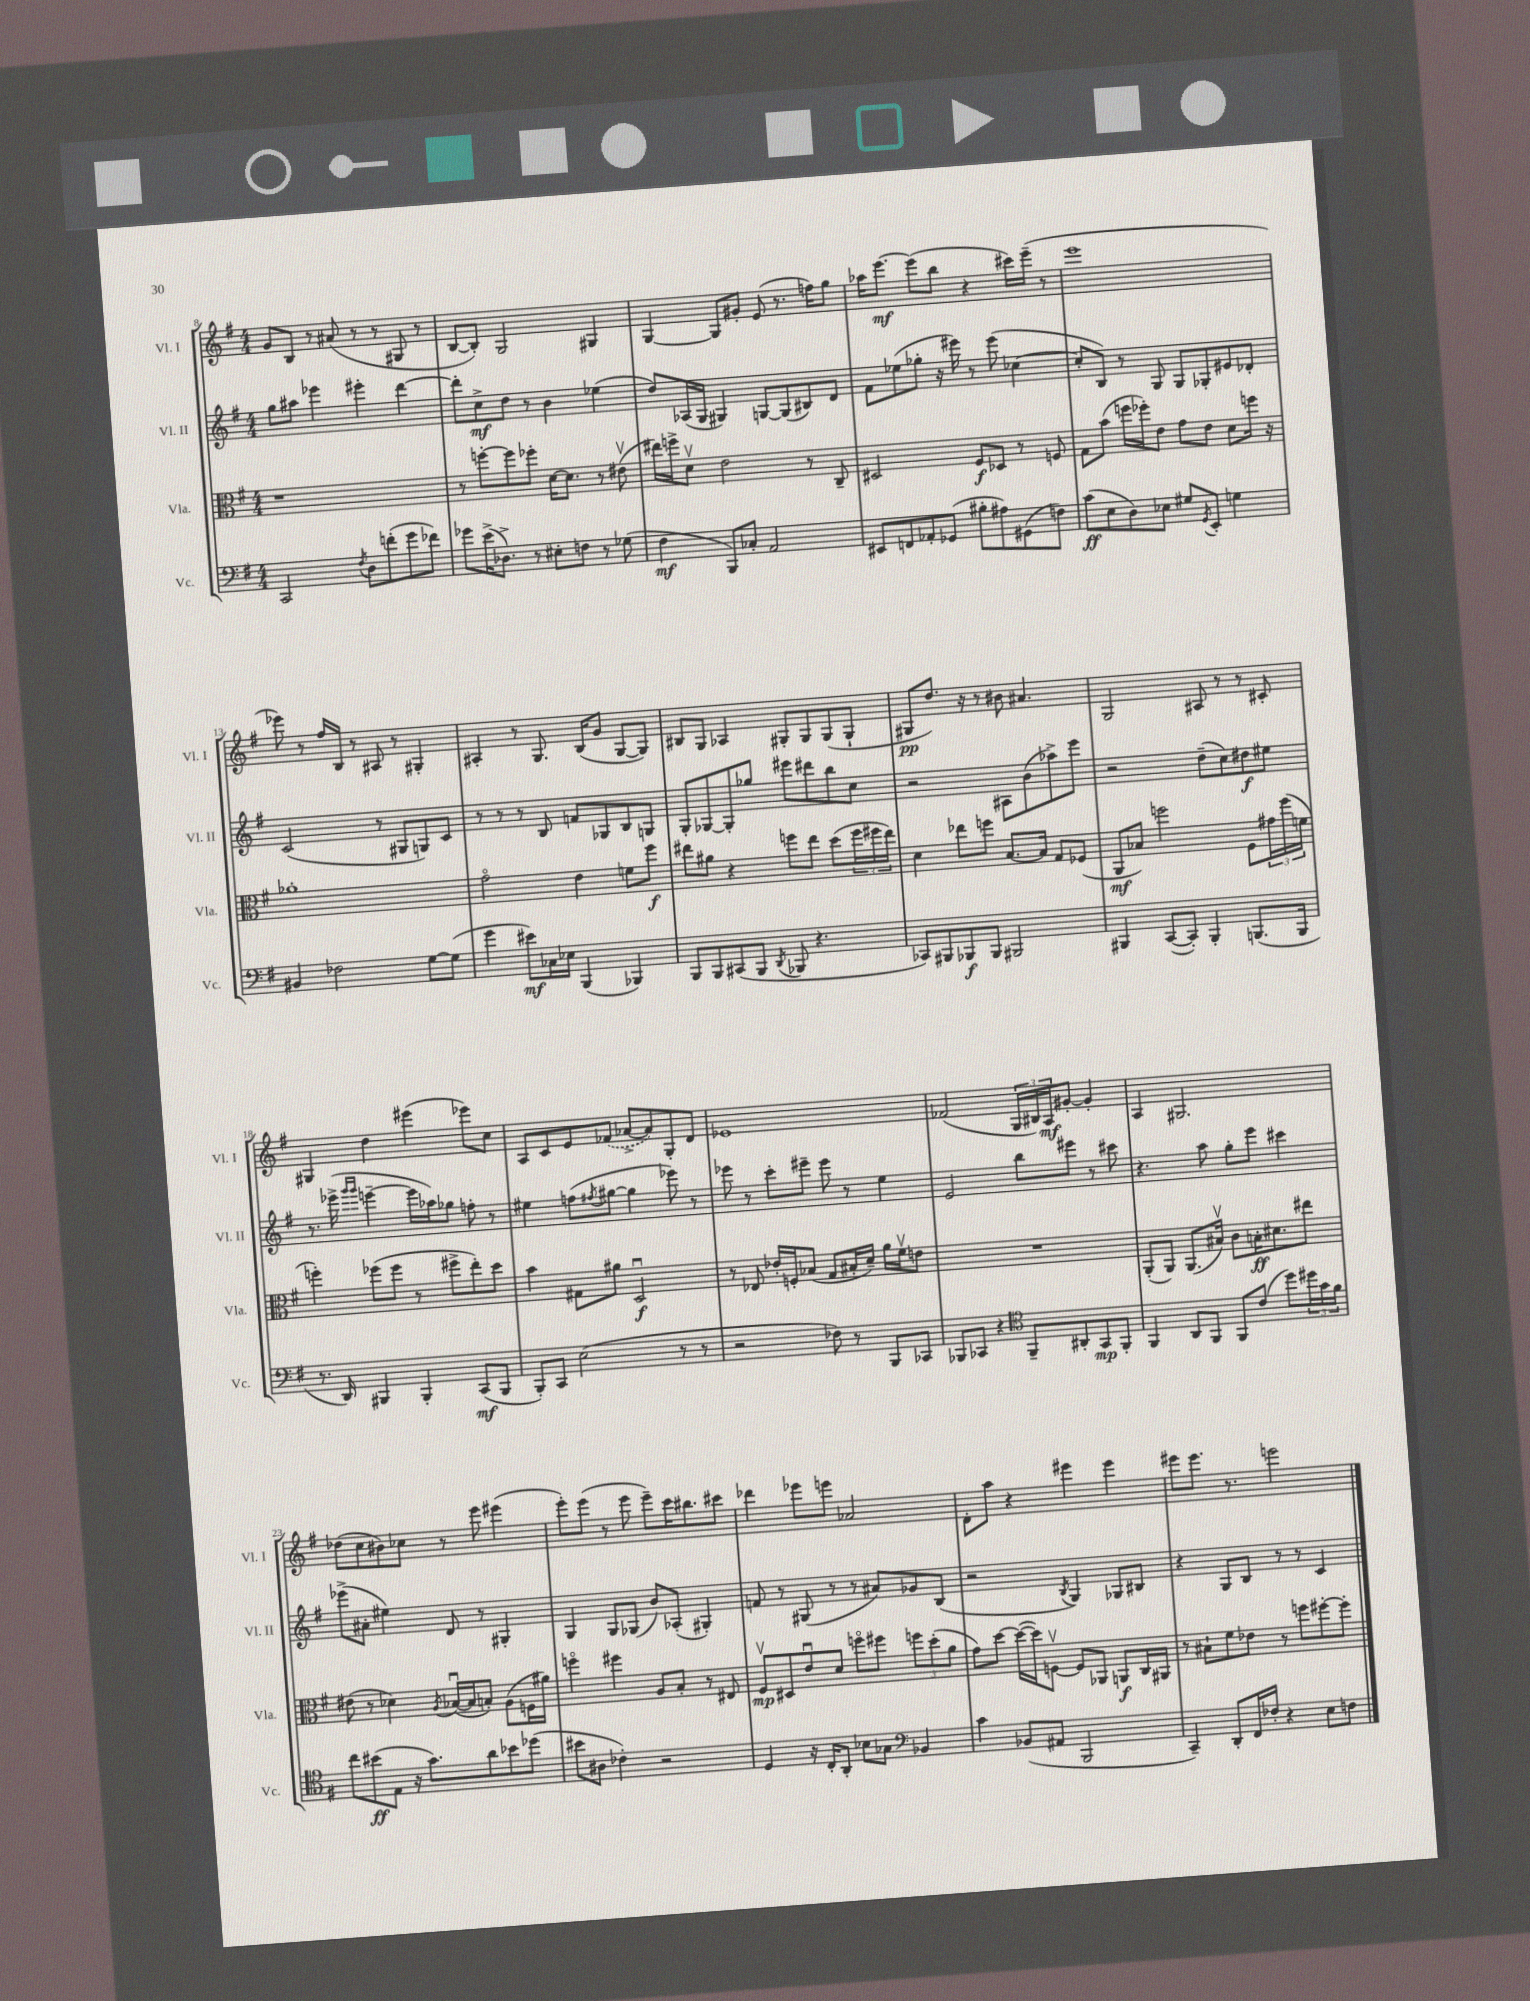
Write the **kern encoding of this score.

**kern	**kern	**kern	**kern
*staff4	*staff3	*staff2	*staff1
*clefF4	*clefC3	*clefG2	*clefG2
*k[f#]	*k[f#]	*k[f#]	*k[f#]
*M4/4	*M4/4	*M4/4	*M4/4
2CC/	1r	8gg\L	8g/L
.	.	8aa#\J	8B/J
.	.	4eee-\	8r
.	.	.	(8a#/
8qF#/	.	.	.
8D\L	.	4eee#'\	8r
(8f'\	.	.	8r
8g\	.	[4ddd\	8G#/
8f-\J)	.	.	8r
=	=	=	=
8g-\L	8r	8ddd'\]L	[8B/L
(16e^\K	[8ff'\L	8cc^\	8B'/]J)
8.D-^\J)	.	.	.
.	8ff\]	8dd\J	2G/
8r	8ff-'\J	8r	.
8E#'\L	[16d\LK	4b\	.
.	8.d\]J	.	.
8F\J	.	.	.
8r	8r	(4ee-\	4G#/
(8G-\	(8e#v\	.	.
=	=	=	=
4F#\	16ee#\LL)	8dd/L)	[4G/
.	16ff^\J	.	.
.	8dv\J	(16A-/L	.
.	.	16G/JJ	.
8BBB/L)	2e\	4G#/)	8G/]L
8C-'/J	.	.	8g#'/J
2AA/	.	[8G/L	(8e/
.	.	(8G/]	8.r
.	8r	8B#/)	.
.	.	.	16ff\LK)
.	8C~/	8d/J	8gg\J
=	=	=	=
8EE#/L	2D#/	8f#\L	16aa-\LK
.	.	.	[8.eee\J
8FF/	.	(8ee-\	.
8AA-'/	.	8gg-'\J	(8eee\]L
(8GG-/J	.	16r	8bb\J
.	.	16eee#\)	.
8B#'\L	8F#/L	8r	4r
8A#\)	8D-/J	(8eee#\	.
(8GG#\	8r	[4cc-\	16ccc#\LL)
.	.	.	(16eee~\JJ
8F\J)	8F/	.	8r
=	=	=	=
(8c\L	8G\L	8cc-'/]L	1eee
8E\	(8b\J	8B/J)	.
8D\)	16ff\LL	8r	.
.	16ff-'\J)	.	.
8E-\J	8e\J	8G/	.
8G#/L	8g\L	8G/L	.
8qGG/	.	.	.
8EE'/J	8e\J	8G-'/	.
4G\	8d\L	8e#/	.
.	16ff\Jk	8d-'/J	.
.	16r	.	.
=	=	=	=
4BB#/	1a-'	(2c/	8eee-\)
.	.	.	8r
2F-\	.	.	16ff#/LL
.	.	.	16B/JJ
.	.	.	8r
.	.	8r	8A#/
.	.	8G#/L	8r
[8G\L	.	8G/)	4G#'/
(8G\]J	.	8c/J	.
=	=	=	=
4g\	2go\	8r	4A#'/
.	.	8r	.
8e#\L)	.	8r	8r
16C-\L	.	8B/	8.G/
16E-\JJ	.	.	.
(4BBB/	4e\	8f/L	.
.	.	.	(16B/LK
.	.	8G-/	8g/J
4BBB-/)	8f\L	8B/	[8G/L
.	8ff#\J	8G/J	8G/]J)
=	=	=	=
8BBB/L	8ee#\L	8G'/L	8B#/L
8BBB/	8a#\J	[8G-/	8G/J
(8CC#/	4r	8G-'/]	4A-/
8BBB/J	.	8gg-/J	.
8qDD/	.	.	.
8BBB-/	8ff\L	8eee#\L	8G#'/L
4.r	8ee#\J	8ddd#\	8G#/
.	(8dd\L	8bb\	(8G#/
.	24ff\L	8cc\J	8G#`/J
.	24ff#\	.	.
.	24ee#\JJ)	.	.
=	=	=	=
8CC-/L)	4d\	2r	8G#/L
8BBB#/	.	.	8.dd/J)
8BBB-/	8ee-\L	.	.
.	.	.	16r
8BBB-/J	8ff\J	.	8r
2BBB#/	[8.B/L	8A#\L	8b#\
.	.	(8b\	4.a#/
.	16B/]Jk	.	.
.	8G/L	8aa-^\)	.
.	(8F-/J	8eee\J	.
=	=	=	=
4BBB#/	8AA/L	2r	2G/
.	8B-/J)	.	.
([8CC/L	2ff\	.	.
8CC'/]J)	.	.	.
4BBB#'/	.	(8dd~\L	8A#/
.	.	8cc\)	8r
(8.BBB/L	8F#\L	8dd#\	8r
.	24g#\L	8ee#\J	8c#'/
.	(24ff\	.	.
16BBB/Jk	.	.	.
.	24f\JJ	.	.
=	=	=	=
8.r	4ff'\)	8.r	4G#/
16DD/)	.	(16eee-^\	.
.	.	16qqggg/LL	.
.	.	16qqggg/JJ	.
4BBB#/	(8ff-\L	[4eee~\	4dd\
.	8ff-\J	.	.
4BBB#'/	8r	16eee\]LL	(4eee#\
.	.	16aa-\J)	.
.	8ff#^\L	8gg-\J	.
(8CC/L	8ee'\)	8ff'\	8eee-\L)
8BBB#/J	8dd\J	8r	8cc\J
=	=	=	=
8BBB'/L)	4b\	4ee#\	8A/L
8CC/J	.	.	8c/
(2E\	8G#\L	(8ff\L	8e/
.	.	8qff#/	.
.	8a#\J	[8gg#\J	(8f-/J
.	2Du/	4gg#\]	[8a-^/L
.	.	.	8a-/])
8r	.	8eee-\)	8G'/
8r	.	8r	8d/J
=	=	=	=
2r	8r	8eee-\	1e-
.	8E-/	8r	.
.	16e-'/LL	8ccc'\L	.
.	16F'/J	.	.
.	(8B-/J	8eee#~\J	.
8F-\)	8G/L	8eee#\	.
8r	16B#'/L	8r	.
.	16d~/JJ)	.	.
8BBB/L	16a\LL	4ee\	.
.	16f#v\J	.	.
8CC-/J	8e\J	.	.
=	=	=	=
8BBB-/L	1r	2e/	(2f-/
8CC-/J	.	.	.
4r	.	.	.
*clefC4	*	*	*
8FF#~/L	.	8bb\L	24G/LL
.	.	.	24B#/)
.	.	.	24A/J
8AA#'/	.	8eee#\J	[8g#'/J
8GG/	.	8r	4g#'/]
8FF#'/J	.	8ccc#\	.
=	=	=	=
4FF#/	(8AA'/L	4.r	4A/
.	8AA/J)	.	.
8AA/L	(8.AA/L	.	2.G#/
8FF#/J	.	8aa\	.
.	16B#v/Jk)	.	.
8FF#/L	8c\L	8gg'\L	.
(8c/J	16B'\K	8eee\J	.
.	8.d#\	.	.
8dd\L)	.	4ccc#\	.
24dd#\L	8ee#\J	.	.
24g\	.	.	.
24f#\JJ	.	.	.
=	=	=	=
8cc\L	(8e#\	(8eee-^\L	(8dd-\L
(8b#\	8r	8a#'\J	8cc\
8E\J	4d-\)	4ee#\)	8b#\)
16r	.	.	8cc-\J
8.g\L)	.	.	.
.	8qA/	.	.
.	([16B-u/LL	8d/	8r
.	16B-/]J	.	.
8a\	8B'/J)	8r	8eee\
8b-\	(8A\L	4G#'/	(4eee#\
(8dd-\J	16F\L	.	.
.	16a#\JJ)	.	.
=	=	=	=
8b#\L	4ffo\	4G/	8eee'\L)
8A#\J	.	.	(8eee\J
4c-'\)	4ff#\	8G/L	8r
.	.	(8G-/J	8eee\
2r	8A/L	8b/L)	8eee~\L)
.	8B'/J	(8A-'/J	16ccc\K
.	.	.	8.bb#\
.	8r	4G#'/)	.
.	8E#/	.	8ccc#\J
=	=	=	=
4D/	8F#v/L	8f/	4ddd-\
.	8D#/	8r	.
16r	8eu/	(8G#/	8eee-\L
16C'/LK	.	.	.
8AA'/J	8d/J	8r	8eee\J
8B-\L	8ffo\L	8r	2a-/
8G-\J	8ff#\J	8a#/L)	.
*clefF4	*	*	*
4BB-/	12ff\L	8g-/	.
.	(12dd'\	.	.
.	.	(8B/J	.
.	12a\J	.	.
=	=	=	=
4c\	8g\L)	2r	8d'\L
.	[8dd\J	.	8aa\J
(8BB-/L	(16dd\_LL	.	4r
.	16dd\]J)	.	.
8AA#/J	[8Fv\J	.	.
.	.	8qB/	.
2BBB/	8F/]L	4G/)	4eee#\
.	8AA-/J	.	.
.	8AA/L	8G-/L	4eee#\
.	16C/L	8B#/J	.
.	16AA#/JJ	.	.
=	=	=	=
4CC~/)	8r	4r	8eee#\L
.	8B#`\L	.	8.eee#\J
8DD'/L	8f#\	8G/L	.
.	.	.	8.r
16FF#/L	8e-\J	8B/J	.
16F-'/JJ	.	.	.
4r	8r	8r	2eee\
.	8ff\L	8r	.
8E\L	[8ff#'\	4c/	.
8F\J	8ff#'\]J	.	.
==	==	==	==
*-	*-	*-	*-
